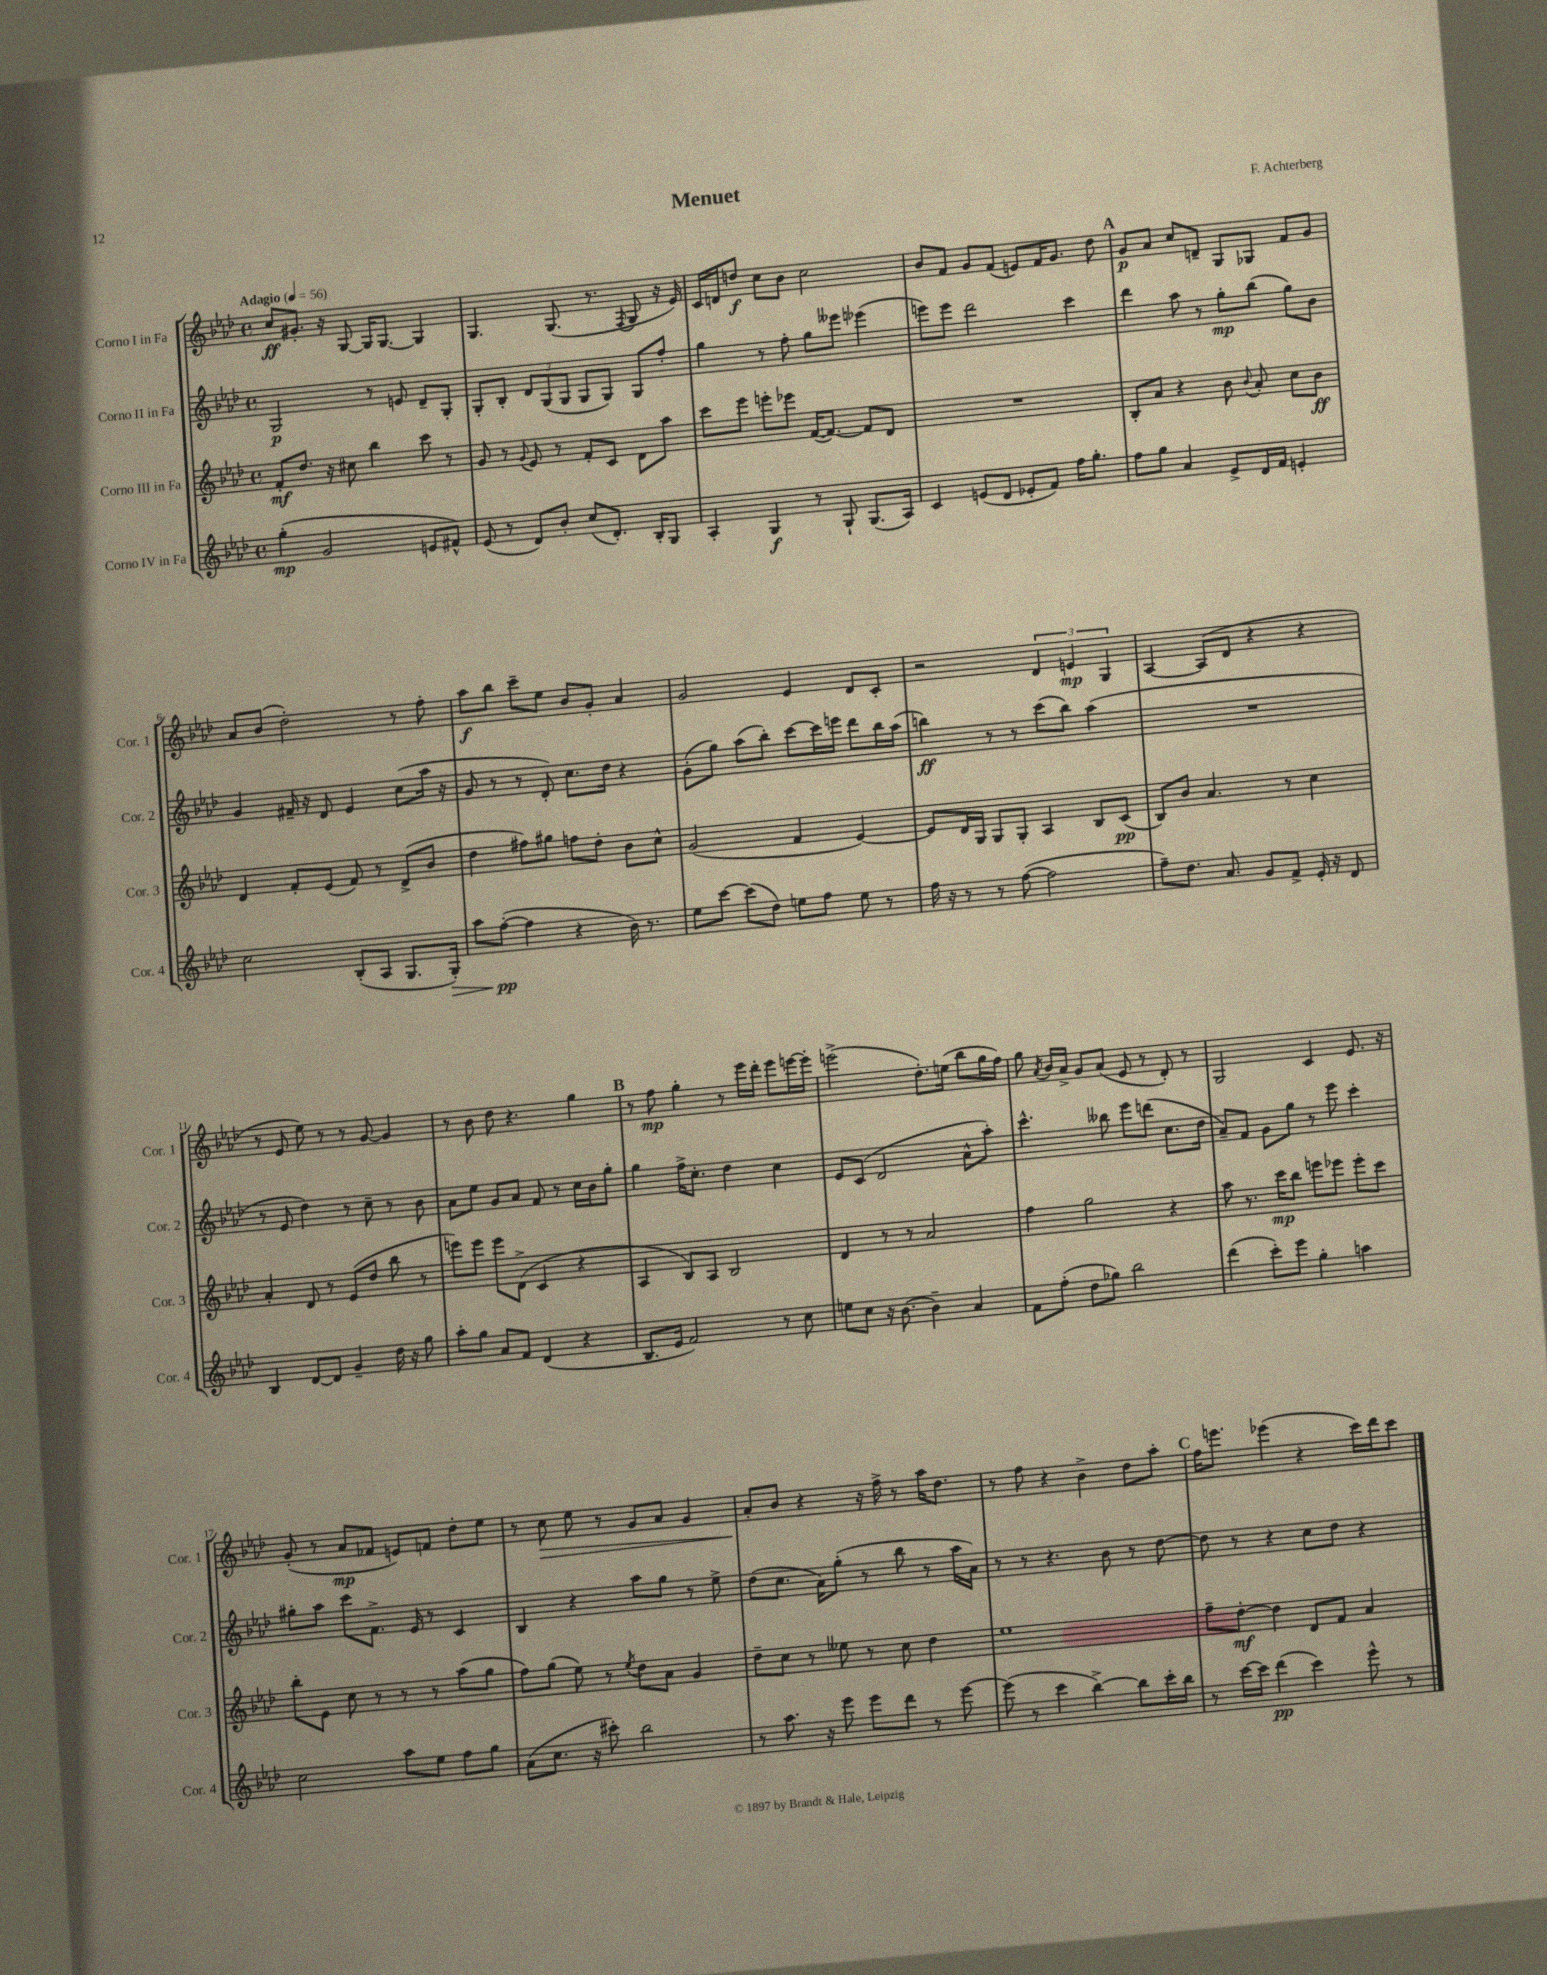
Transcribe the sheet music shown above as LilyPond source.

\header { title = "Menuet" composer = "F. Achterberg" }
<<
\new StaffGroup <<
\new Staff = "s0" \with { instrumentName = "Corno I in Fa" shortInstrumentName = "Cor. 1" } {
    \clef treble \key aes \major \defaultTimeSignature \time 4/4 \tempo "Adagio" 4 = 56
    \autoBeamOff c''8[\ff gis'8.]-. r16 g8~ g16[ g8.]~ g4 |
    g4. g8.( r8. \acciaccatura { f8 } g8 r16 ees'16) |
    c'16[ d'16 d''8]\f c''8[ bes'8] c''2 |
    bes'8[ f'8] g'8[ f'8]( e'8[) f'16 g'8.] des''8 |
    \mark \markup { \bold "A" } g'8[\p aes'8] c''8[ d'8]-- g8[ ges8] f'8[ g'8] |
    aes'8[ bes'8]( des''2-.) r8 f''8-. |
    aes''8[\f bes''8] c'''8[-- ees''8] bes'8[ g'8]-. aes'4 |
    g'2 ees'4 des'8[ c'8]-. |
    r2 \tuplet 3/2 { des'4 e'4\mp g4 } |
    aes4~ aes8[( des'8] r4 r4 |
    r8 ees'8 ees''8) r8 r8 g'8~ g'4 |
    r8 bes'8 des''8 r4. g''4 |
    \mark \markup { \bold "B" } r8 f''8\mp g''4-. r8 ees'''16[ des'''16]-. ees'''8[ e'''16~ e'''16]-. |
    e'''2->( des''8.[-.) e''16]( bes''8[ g''16 f''16]) |
    g''8 \acciaccatura { aes'8 } bes'16[ aes'16]-> g'8[ aes'8]( ees'8 r8 des'8-.) r8 |
    g2 c'4 ees'8. r16 |
    g'8-.( r8 aes'8[\mp fes'8] e'8[) f'8] des''8[-. ees''8] |
    r8 c''8\> ees''8 r8 g'8[ aes'8] g'4 |
    aes'8[-.\! bes'8] r4 r16 f''16-> r8 aes''16[ des''8.] |
    r8 f''8 r4 bes'4-> des''8[ aes''8]-. |
    \mark \markup { \bold "C" } f''16[ e'''8.] ees'''4( r4 c'''16[) des'''16 c'''8] \bar "|." |
}
\new Staff = "s1" \with { instrumentName = "Corno II in Fa" shortInstrumentName = "Cor. 2" } {
    \clef treble \key aes \major \defaultTimeSignature \time 4/4
    \autoBeamOff g2\p r8 e'8 des'8[-- g8]-. |
    g8[-. bes8]-. \tuplet 3/2 { des'8[ g8( g8] } g8[ g8]) g8[ f''8]-. |
    g''4 r8 f''8-. g''8[ eeses'''8] ees'''4( |
    e'''8[) e'''8] des'''2 c'''4 |
    \mark \markup { \bold "A" } des'''4 aes''8 r8 g''8[-.\mp bes''8]( g''8[) bes'8] |
    g'4 fis'16-- r16 des'8 ees'4 c''8[( aes''16] r16 |
    g'8 r8 r8 des'8-.) c''8.[ des''16] r4 |
    g'8[-.( g''8]) aes''8[( bes''8]-.) c'''8[~ c'''16 e'''16] des'''8[ bes''16 aes''16]( |
    b''4\ff) r8 r8 c'''8[( b''8]) aes''4( |
    R1 |
    r8 ees'8 des''4) r8 c''8-- r8 bes'8 |
    aes'8[ ees''8] g'8[ aes'8] f'8 r8 c''16[ bes'16 g''8]-. |
    \mark \markup { \bold "B" } g''4 f''16[-> c''8.]-. des''4 c''4 |
    ees'8[ c'8]( des'2 aes'8[-^ aes''8]-.) |
    c'''4.-^ beses''8 ees'''8[ d'''8]( c''8.[ des''16] |
    aes'8[--) f'8] g'8[ g''8] r8 ees'''8 c'''4-. |
    gis''8[-. aes''8] c'''8[ f'8.]-> ees'16 r8 c'4 |
    bes4 r4 aes''8[ g''8] r8 ees''8-> |
    des''8[( c''8.] aes'16[) g''8]-.( r8 bes''8 r8 aes''16[ aes'16]) |
    r8 r8 r4. bes'8 r8 des''8~ |
    \mark \markup { \bold "C" } des''8 r8 r4 c''8[ des''8] r4 \bar "|." |
}
\new Staff = "s2" \with { instrumentName = "Corno III in Fa" shortInstrumentName = "Cor. 3" } {
    \clef treble \key aes \major \defaultTimeSignature \time 4/4
    \autoBeamOff f'8[-.\mf des''8.] r16 cis''8 bes''4 c'''8 r8 |
    g'8 r8 \appoggiatura { g'8 } ees'8 r8 f'8[-. c'8] des'8[ aes''8] |
    c'''8[ ees'''8] e'''8[-. ees'''8] f'16[~( f'8.]~) f'8[ des'8] |
    R1 |
    \mark \markup { \bold "A" } bes8[-. aes'8] r4 bes'8 \appoggiatura { bes'8 } aes'8-. c''8[ bes'8]\ff |
    des'4 f'8[-. ees'8]( f'8) r8 des'8[->( bes'8] |
    des''4 fis''8[) gis''8] f''8[ des''8]-. bes'8[ c''8]-^ |
    g'2( f'4 ees'4~) |
    ees'8[ des'16 g16] g8[ g8]-. aes4 bes8[ c'8]\pp( |
    bes8[) bes'8] aes'4. r8 c''4 |
    aes'4-. des'8 r8 ees'8[( des''8] bes''8 r8 |
    e'''8[) e'''8] e'''8[ des'8]->( c'4 r4 |
    \mark \markup { \bold "B" } aes4 bes8[) aes8] bes2 |
    des'4 r8 r8 aes'2 |
    f''4 g''2 r4 |
    aes''8 r8. c'''16[\mp bes''8] e'''8[ ees'''8] ees'''8[-. c'''8] |
    bes''8[-. ees'8] c''8 r8 r8 r8 aes''8[( g''8] |
    f''8[) g''8]( ees''8) r8 \acciaccatura { ees''8 } des''8[ aes'8] g'4 |
    des''8[-- c''8] r8 eeses''8 r8 c''8 des''4 |
    ees''1 |
    \mark \markup { \bold "C" } f''8[-- des''8]~-.\mf des''4 des'8[ f'8] aes'4 \bar "|." |
}
\new Staff = "s3" \with { instrumentName = "Corno IV in Fa" shortInstrumentName = "Cor. 4" } {
    \clef treble \key aes \major \defaultTimeSignature \time 4/4
    \autoBeamOff g''4-.\mp( g'2 e'8[ fis'8]-^) |
    ees'8( r8 des'8[) bes'8]-. c''8[( des'8.]-.) bes16[-. g8] |
    aes4-. g4\f r8 g8-! g8.[( aes16]) |
    c'4 e'8[( des'8] ees'8[-. f'8]) f''16[ g''8.]-. |
    \mark \markup { \bold "A" } f''8[ g''8] aes'4 ees'8[-> des'16 f'16] e'4-. |
    c''2 bes8[-.( aes8] g8.[ g16]-.\>) |
    aes''8[ f''8]~-.\pp\!( f''4 r4 bes'16) r8. |
    ees''8[ c'''8]~ c'''8[( des''8]) e''8[ f''8] e''8 r8 |
    f''16 r16 r8 r8 f''8~( f''2 |
    f''8[--) des''8.] aes'8. g'8[ f'8]-> ees'16-. r16 des'8 |
    bes4 des'8[~ des'8] g'4-- des''16 r16 g''8 |
    aes''8[-. g''8] aes'8[ f'8] des'4( r4 |
    \mark \markup { \bold "B" } bes8.[ ees'16] f'2) r8 c''8 |
    e''8[ c''8] r16 bes'8.~ bes'4-- aes'4 |
    f'8[ f''8]-.( des''8[ ges''8]) bes''2 |
    des'''4( c'''8[-.) ees'''8] g''4-. a''4 |
    c''2 aes''8[ ees''8] f''8[ g''8] |
    aes'8[( c''8.] r16 cis'''8-.) bes''2 |
    r8 aes''8. r16 ees'''8 ees'''8[ des'''8] r8 ees'''8~ |
    ees'''8( r8 c'''4 bes''4~->) bes''8[ c'''16-. bes''16] |
    \mark \markup { \bold "C" } r8 c'''16[~ c'''16] des'''4\pp( c'''4) ees'''8-^ r8 \bar "|." |
}
>>
>>
